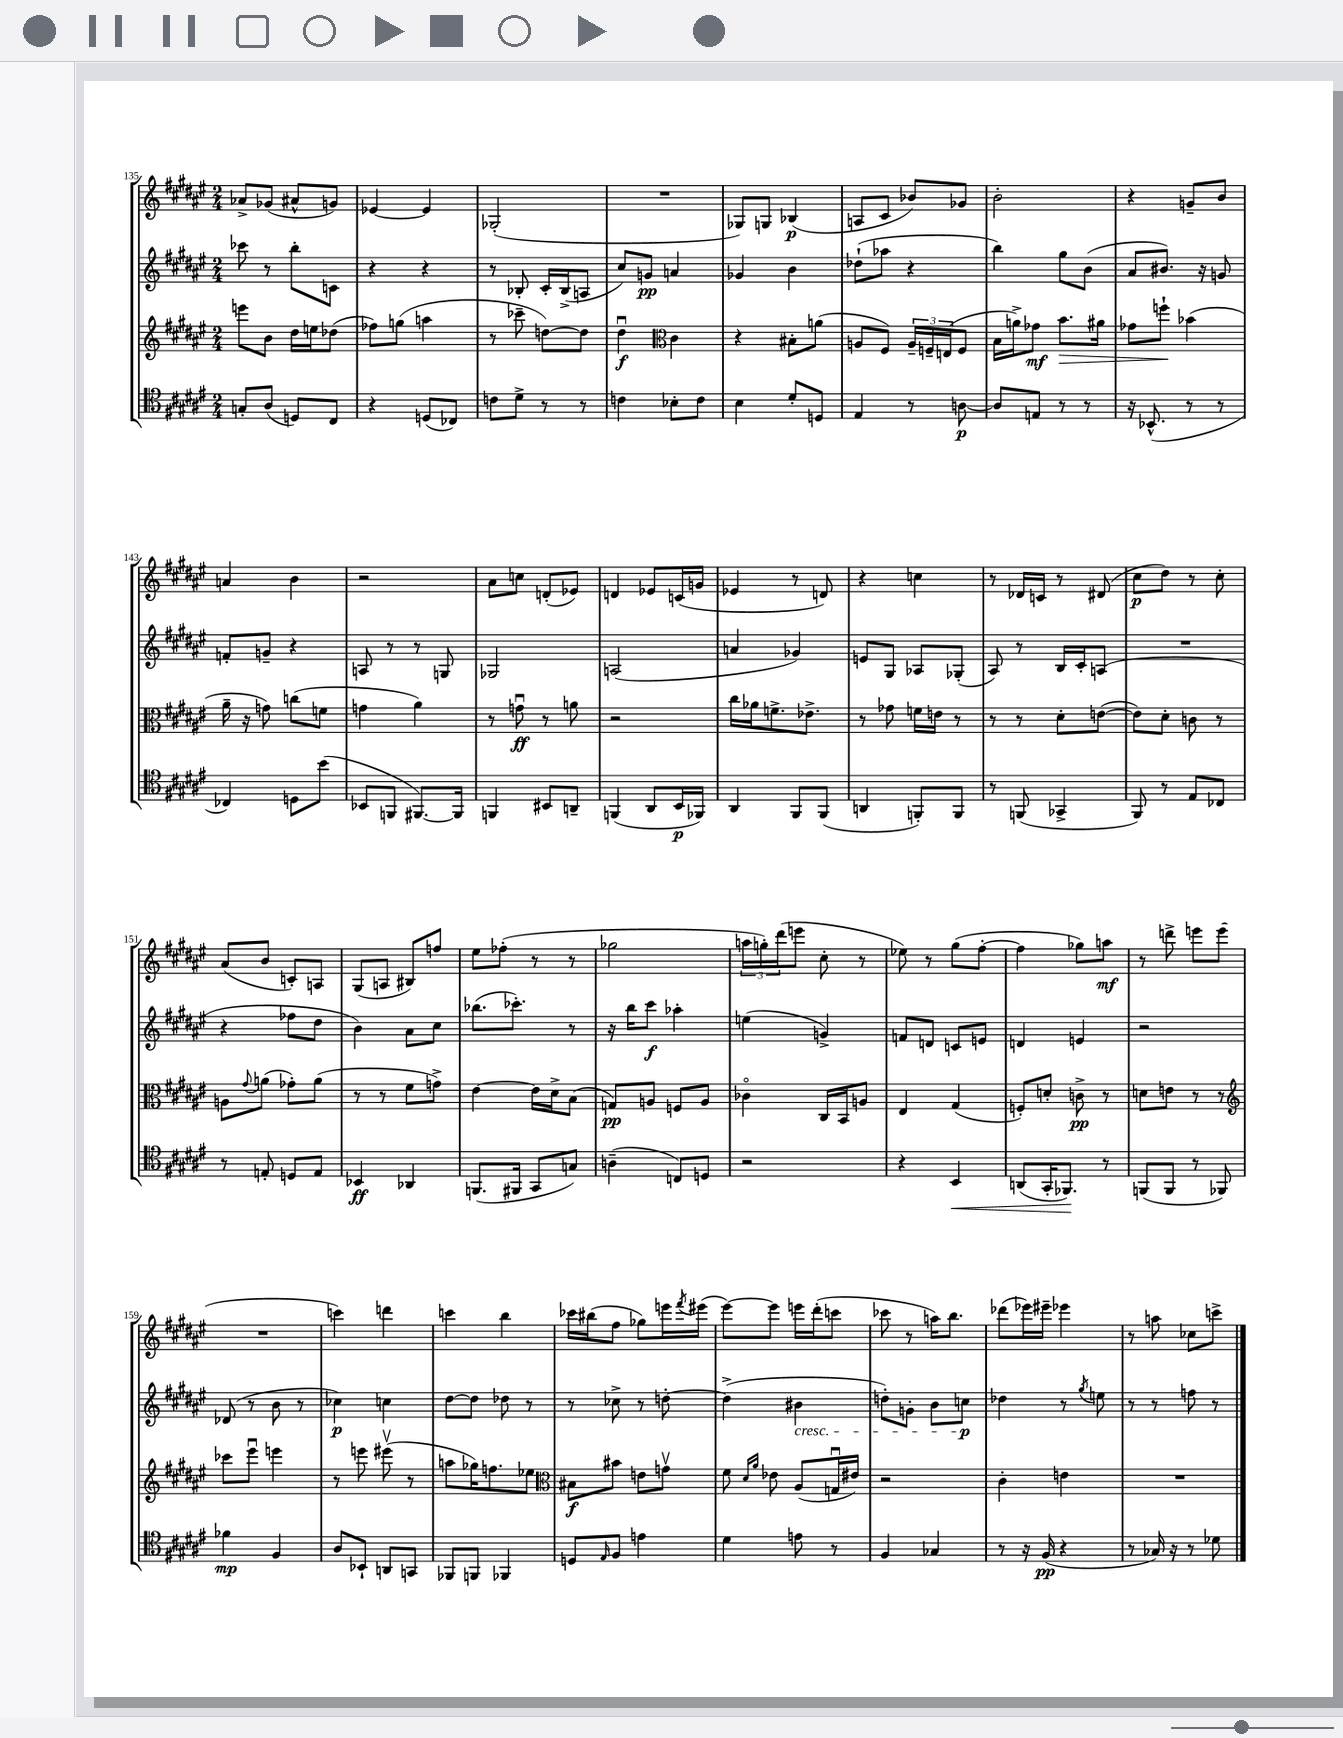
<<
\new StaffGroup <<
\new Staff = "s0" {
    \clef treble \key fis \major \numericTimeSignature \time 2/4
    aes'8-> ges'8( ais'8-^ g'8) |
    ees'4~ ees'4 |
    ges2-.( |
    R2 |
    ges8) g8 bes4\p( |
    a8 cis'8 bes'8) ges'8 |
    b'2-. |
    r4 g'8-- b'8 |
    a'4 b'4 |
    r2 |
    ais'8 c''8 d'8-.( ees'8) |
    d'4 ees'8 c'16( g'16 |
    ees'4 r8 d'8) |
    r4 c''4 |
    r8 des'16 c'16 r8 dis'8( |
    cis''8\p dis''8) r8 cis''8-. |
    ais'8( b'8 c'8-.) a8 |
    gis8( a8 bis8) f''8 |
    eis''8 fes''8-.( r8 r8 |
    ges''2 |
    \tuplet 3/2 { a''16 g''16-.) dis'''16( } e'''8 cis''8-. r8 |
    ees''8) r8 gis''8( fis''8~-. |
    fis''4 ges''8) a''8\mf |
    r8 d'''8-> e'''8 e'''8( |
    R2 |
    c'''4) d'''4 |
    c'''4 b''4 |
    ces'''16 bis''16( fis''8 ges''8) e'''16 \acciaccatura { fis'''8 } eis'''16( |
    eis'''8~) eis'''8 e'''16 dis'''16-.( c'''8 |
    ces'''8 r8 a''16) b''8. |
    des'''8( ees'''16) eis'''16-- ees'''4 |
    r8 a''8 ces''8 c'''8-> \bar "|." |
}
\new Staff = "s1" {
    \clef treble \key fis \major \numericTimeSignature \time 2/4
    ces'''8 r8 b''8-. c'8 |
    r4 r4 |
    r8 bes8-. cis'16-. bes16->( a8 |
    cis''8) g'8\pp a'4 |
    ges'4 b'4 |
    des''8-!( aes''8 r4 |
    b''4) gis''8 b'8( |
    ais'8 bis'8.) r16 g'8 |
    f'8-. g'8-- r4 |
    a8 r8 r8 g8 |
    ges2 |
    a2( |
    a'4 ges'4) |
    e'8 gis8 aes8 ges8-.( |
    ais8) r8 b16 cis'16-. a8( |
    R2 |
    r4 fes''8 dis''8 |
    b'4) ais'8 cis''8 |
    bes''8.( ces'''8.-.) r8 |
    r16 b''16 cis'''8\f aes''4-. |
    e''4( g'4->) |
    f'8 d'8 c'8 e'8 |
    d'4 e'4 |
    r2 |
    des'8( r8 b'8 r8 |
    ces''4\p) c''4 |
    dis''8~ dis''8 des''8 r8 |
    r8 ces''8-> r8 d''8~-. |
    d''4->( bis'4\cresc |
    d''8-.) g'8-. b'8 c''8\p\! |
    des''4 r8 \acciaccatura { gis''8 } e''8 |
    r8 r8 f''8 r8 \bar "|." |
}
\new Staff = "s2" {
    \clef treble \key fis \major \numericTimeSignature \time 2/4
    e'''8 b'8 dis''16 e''16 des''8( |
    fes''8) g''8( a''4 |
    r8 ces'''8-- d''8~) d''8 |
    dis''4\downbow\f \clef alto cis'4 |
    r4 bis8-. a'8( |
    a8 fis8) \tuplet 3/2 { a16-- f16-- e16( } f8 |
    b16 a'16->) ges'8\mf b'8.\> ais'16 |
    ges'8 f''8-!\! bes'4( |
    ais'16-- r16 g'8) c''8( f'8 |
    g'4 ais'4) |
    r8 g'8\downbow\ff r8 a'8 |
    r2 |
    cis''16 aes'16 f'8.-> ees'8.-> |
    r8 ges'8 f'16 e'16 r8 |
    r8 r8 dis'8-. e'8~( |
    e'8) dis'8-. c'8 r8 |
    a8 \appoggiatura { gis'8 } a'8( ges'8-.) a'8( |
    r8 r8 fis'8 g'8->) |
    eis'4~ eis'16 dis'16-> b8( |
    g8\pp) a8 f8 a8 |
    ces'4\flageolet cis16 b,16 a8 |
    eis4 gis4( |
    f8-.) d'8-. c'8->\pp r8 |
    d'8 e'8 r8 r8 |
    \clef treble ces'''8 eis'''8\downbow e'''4 |
    r8 e'''8 eis'''8\upbow( r8 |
    a''8 ges''16) f''8. ees''8 |
    \clef alto bis8\f bis'8 e'8 g'8\upbow |
    fis'8 \grace { dis'16 ais'16 } ees'8 ais8( g16\downbow eis'16) |
    r2 |
    cis'4-. e'4 |
    R2 \bar "|." |
}
\new Staff = "s3" {
    \clef tenor \key fis \major \numericTimeSignature \time 2/4
    g8-. ais8( d8) cis8 |
    r4 d8( ces8) |
    c'8 dis'8-> r8 r8 |
    c'4 bes8-. c'8 |
    b4 dis'8-. d8 |
    eis4 r8 a8~\p |
    a8 e8 r8 r8 |
    r16 bes,8.-^( r8 r8 |
    ces4) d8 b'8( |
    bes,8 f,8 fis,8.~) fis,16 |
    f,4 bis,8 a,8-- |
    f,4( ais,8 b,16\p fes,16) |
    ais,4 fis,8 fis,8( |
    a,4 f,8-.) f,8 |
    r8 f,8( ges,4-> |
    fis,8) r8 eis8 ces8 |
    r8 e8-. d8 e8 |
    bes,4\ff aes,4 |
    f,8.( fis,16 gis,8 g8) |
    a4--( c8) d8 |
    r2 |
    r4 b,4\< |
    a,8( gis,16-. fes,8.\!) r8 |
    f,8( f,8 r8 fes,8) |
    fes'4\mp fis4 |
    ais8 bes,8-! a,8 g,8 |
    fes,8 f,8 fes,4 |
    d8 \grace { eis16 } fis8 e'4 |
    dis'4 e'8 r8 |
    fis4 ges4 |
    r8 r16 fis16\pp( r4 |
    r8 ges16) r16 r8 des'8 \bar "|." |
}
>>
>>
\layout { \context { \Score currentBarNumber = #135 } }
